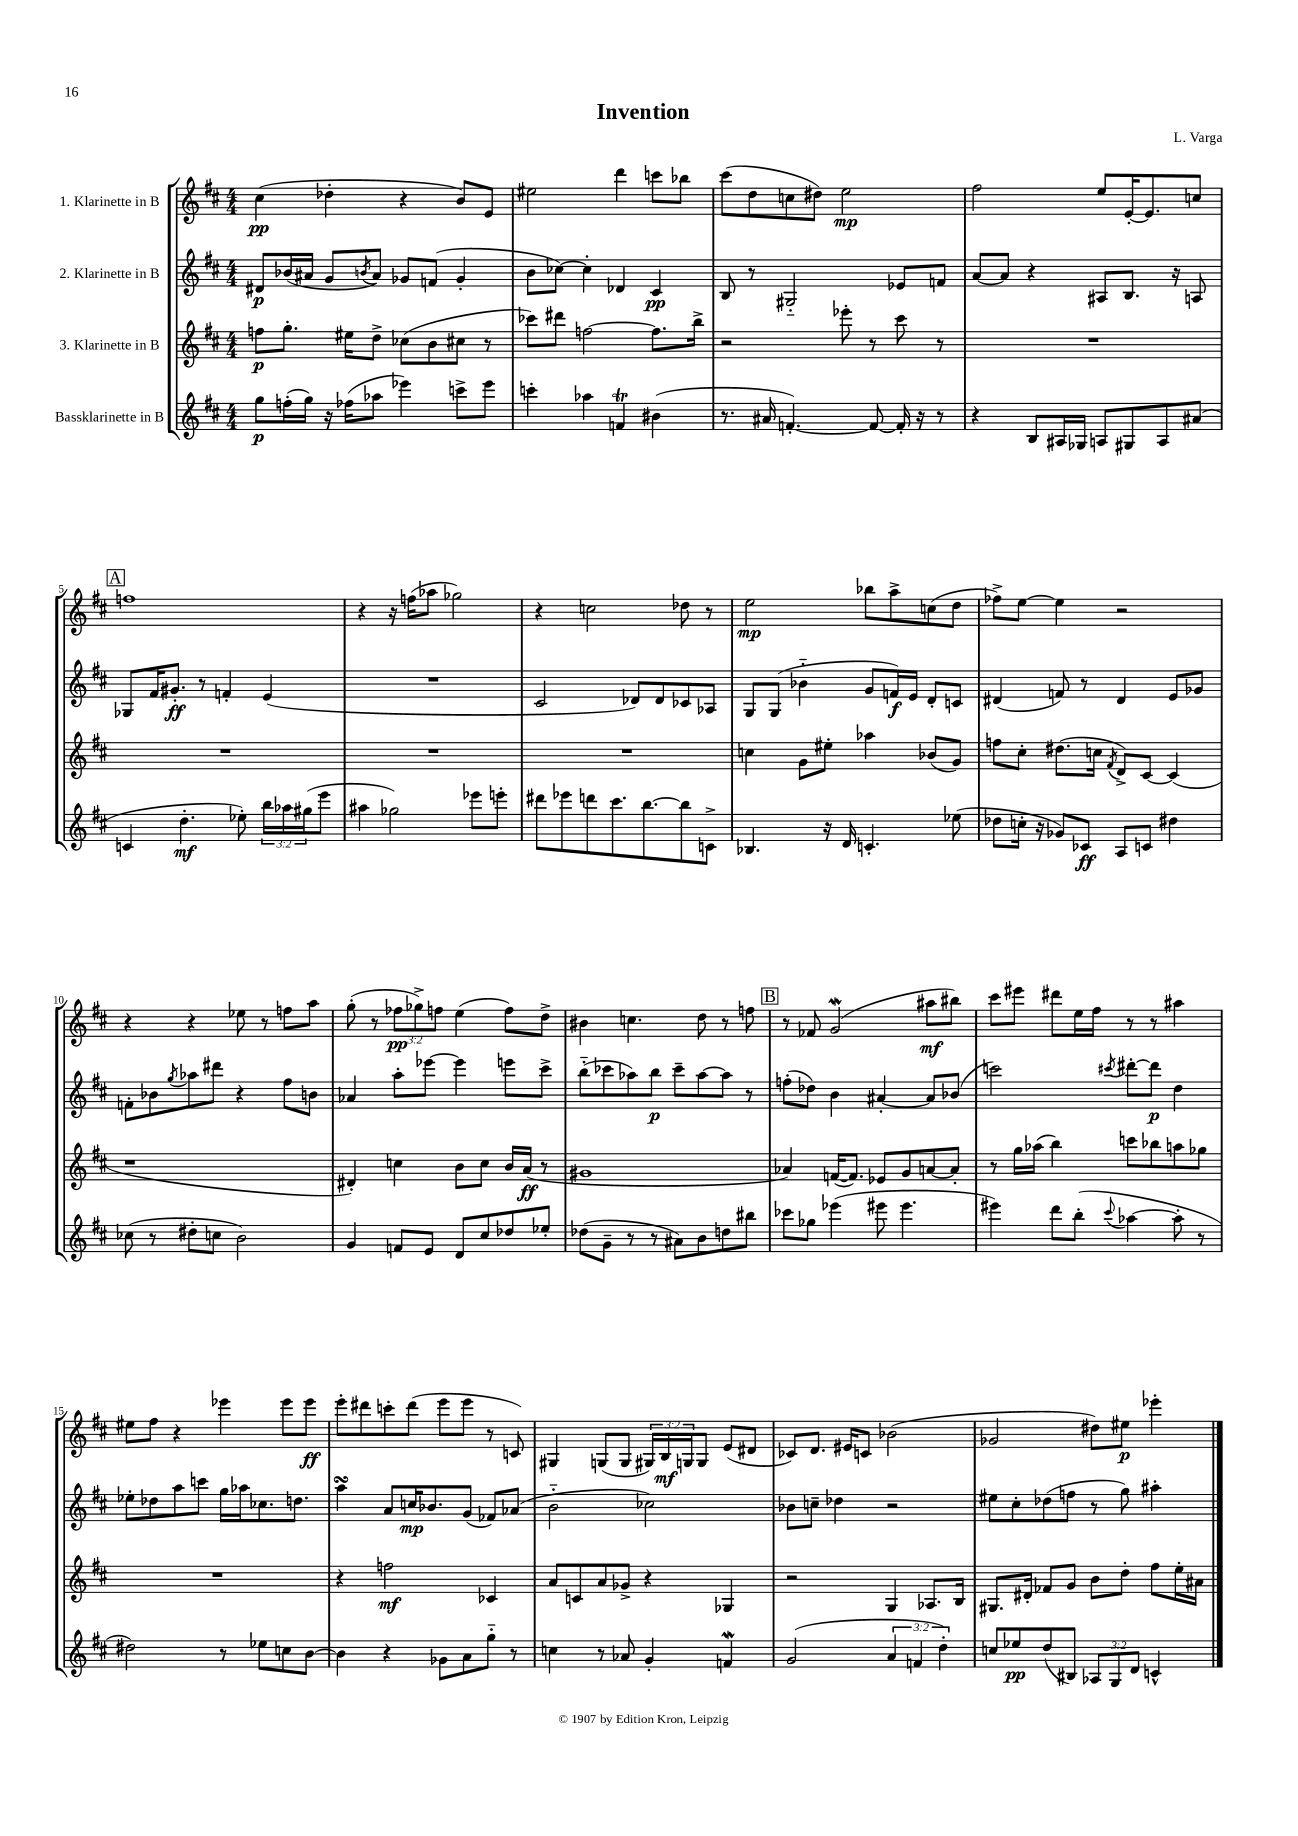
\header { title = "Invention" composer = "L. Varga" }
<<
\new StaffGroup <<
\new Staff = "s0" \with { instrumentName = "1. Klarinette in B" } {
    \clef treble \key d \major \numericTimeSignature \time 4/4 \override Staff.TupletNumber.text = #tuplet-number::calc-fraction-text
    cis''4\pp( des''4-. r4 b'8) e'8 |
    eis''2 d'''4 c'''8 bes''8 |
    cis'''8( d''8 c''8 dis''8) e''2\mp |
    fis''2 e''8 e'16~-. e'8. c''8 |
    \mark \markup { \box "A" } f''1 |
    r4 r16 f''16( aes''8 ges''2) |
    r4 c''2 des''8 r8 |
    e''2\mp bes''8 a''8-> c''8( d''8 |
    fes''8->) e''8~ e''4 r2 |
    r4 r4 ees''8 r8 f''8 a''8 |
    g''8-.( r8 \tuplet 3/2 { fes''8\pp ges''8->) f''8 } e''4( f''8) d''8-> |
    bis'4 c''4. d''8 r8 f''8 |
    \mark \markup { \box "B" } r8 fes'8 g'2\mordent( ais''8\mf bis''8) |
    cis'''8 eis'''8 dis'''8 e''16 fis''16 r8 r8 ais''4 |
    eis''8 fis''8 r4 ees'''4 ees'''8 ees'''8\ff |
    e'''8-. dis'''8 c'''8-. dis'''8( e'''8 e'''8 r8 c'8) |
    gis4 g8( g8 \tuplet 3/2 { gis16) b16\mf g16 } g8 e'8( dis'8 |
    ces'8) d'8. eis'16 c'8 bes'2( |
    ges'2 dis''8) eis''8\p ees'''4-. \bar "|." |
}
\new Staff = "s1" \with { instrumentName = "2. Klarinette in B" } {
    \clef treble \key d \major \numericTimeSignature \time 4/4
    dis'8\p bes'16( ais'16 g'8 \acciaccatura { b'8 } ais'8) ges'8 f'8( ges'4-. |
    b'8 ces''8~) ces''4-. des'4 cis'4\pp |
    b8 r8 gis2-_ ees'8 f'8 |
    a'8~ a'8 r4 ais8 b8. r16 a8 |
    \mark \markup { \box "A" } ges8 fis'16 gis'8.-.\ff r8 f'4-. e'4( |
    R1 |
    cis'2 des'8) des'8 ces'8 aes8 |
    g8 g8( bes'4-_ g'8 f'16\f) e'16 d'8-. c'8 |
    dis'4( f'8) r8 dis'4 e'8 ges'8 |
    f'8-. bes'8 \acciaccatura { g''8 } aes''8 dis'''8 r4 fis''8 b'8 |
    aes'4 a''8-. ees'''8~ ees'''4 e'''8 cis'''8-> |
    b''8-_( ces'''8 aes''8) b''8\p ces'''8-- aes''8~ aes''8 r8 |
    \mark \markup { \box "B" } f''8-.( des''8) b'4 ais'4~-. ais'8 bes'8( |
    c'''2) \acciaccatura { cis'''8 } dis'''8~-. dis'''8\p d''4 |
    ees''8-. des''8 a''8 c'''8 g''16 aes''16 ces''8. d''8. |
    a''4\turn a'8 c''16\mp bes'8. g'8( fes'8) aes'8( |
    b'2-_ ces''2) |
    bes'8 c''8-- des''4 r2 |
    eis''8 cis''8-. des''8( f''8 r8 g''8) ais''4-. \bar "|." |
}
\new Staff = "s2" \with { instrumentName = "3. Klarinette in B" } {
    \clef treble \key d \major \numericTimeSignature \time 4/4
    f''8\p g''8.-. eis''16 d''8-> ces''8( b'8 cis''8 r8 |
    ces'''8) dis'''8 f''2~ f''8. b''16-> |
    r2 ees'''8-. r8 cis'''8 r8 |
    R1 |
    \mark \markup { \box "A" } R1 |
    R1 |
    R1 |
    c''4 g'8 eis''8-. aes''4 bes'8( g'8) |
    f''8 cis''8-. dis''8.( c''16 \acciaccatura { fis'8 } d'8->) cis'8~ cis'4( |
    r1 |
    dis'4-.) c''4 b'8 c''8 b'16 a'16\ff( r8 |
    gis'1 |
    \mark \markup { \box "B" } aes'4) f'16~( f'8.) ees'8 g'8 a'8~ a'8-. |
    r8 g''16 aes''16( b''4) c'''8 bes''8 a''8 ges''8 |
    R1 |
    r4 f''2\mf ces'4 |
    a'8 c'8 a'8 ges'8-> r4 ges4 |
    r2 g4 aes8. b16 |
    gis8. dis'16-. fes'8 g'8 b'8 d''8-. fis''8 e''16-. ais'16 \bar "|." |
}
\new Staff = "s3" \with { instrumentName = "Bassklarinette in B" } {
    \clef treble \key d \major \numericTimeSignature \time 4/4 \override Staff.TupletNumber.text = #tuplet-number::calc-fraction-text
    g''8\p f''16-.( g''16) r16 fes''16( aes''8 ees'''4) c'''8-> ees'''8 |
    c'''4-. aes''4 f'4\trill bis'4( |
    r8. ais'16 f'4.~-.) f'8~ f'16-. r16 r8 |
    r4 b8 ais16 ges16 a8 gis8 a8 ais'8( |
    \mark \markup { \box "A" } c'4 d''4.-.\mf ees''8-.) \tuplet 3/2 { b''16 aes''16 gis''16( } e'''8 |
    ais''4 ges''2) ees'''8 e'''8-. |
    dis'''8 ees'''8 d'''8 cis'''8. b''8.~ b''8 c'8-> |
    bes4. r16 d'16 c'4.-. ees''8( |
    des''8 c''16-. r16 ges'8) ces'8\ff a8 c'8 dis''4 |
    ces''8( r8 dis''8-. c''8 b'2) |
    g'4 f'8 e'8 d'8 cis''8 des''8 ees''8-. |
    des''8( g'8-- r8 r8 ais'8) b'8 d''8 bis''8 |
    \mark \markup { \box "B" } ces'''8 ges''8 ees'''4( eis'''8 eis'''4. |
    eis'''4) d'''8 b''8-.( \appoggiatura { cis'''8 } aes''4~ aes''8-. r8 |
    dis''2) r8 ees''8 c''8 b'8~ |
    b'4 r4 ges'8 a'8 g''8-_ r8 |
    c''4 r8 aes'8 g'4-. f'4\mordent |
    g'2( \tuplet 3/2 { a'4 f'4 d''4-.) } |
    c''8 ees''8\pp d''8( bis8) \tuplet 3/2 { aes8 g8 d'8 } c'4-^ \bar "|." |
}
>>
>>
